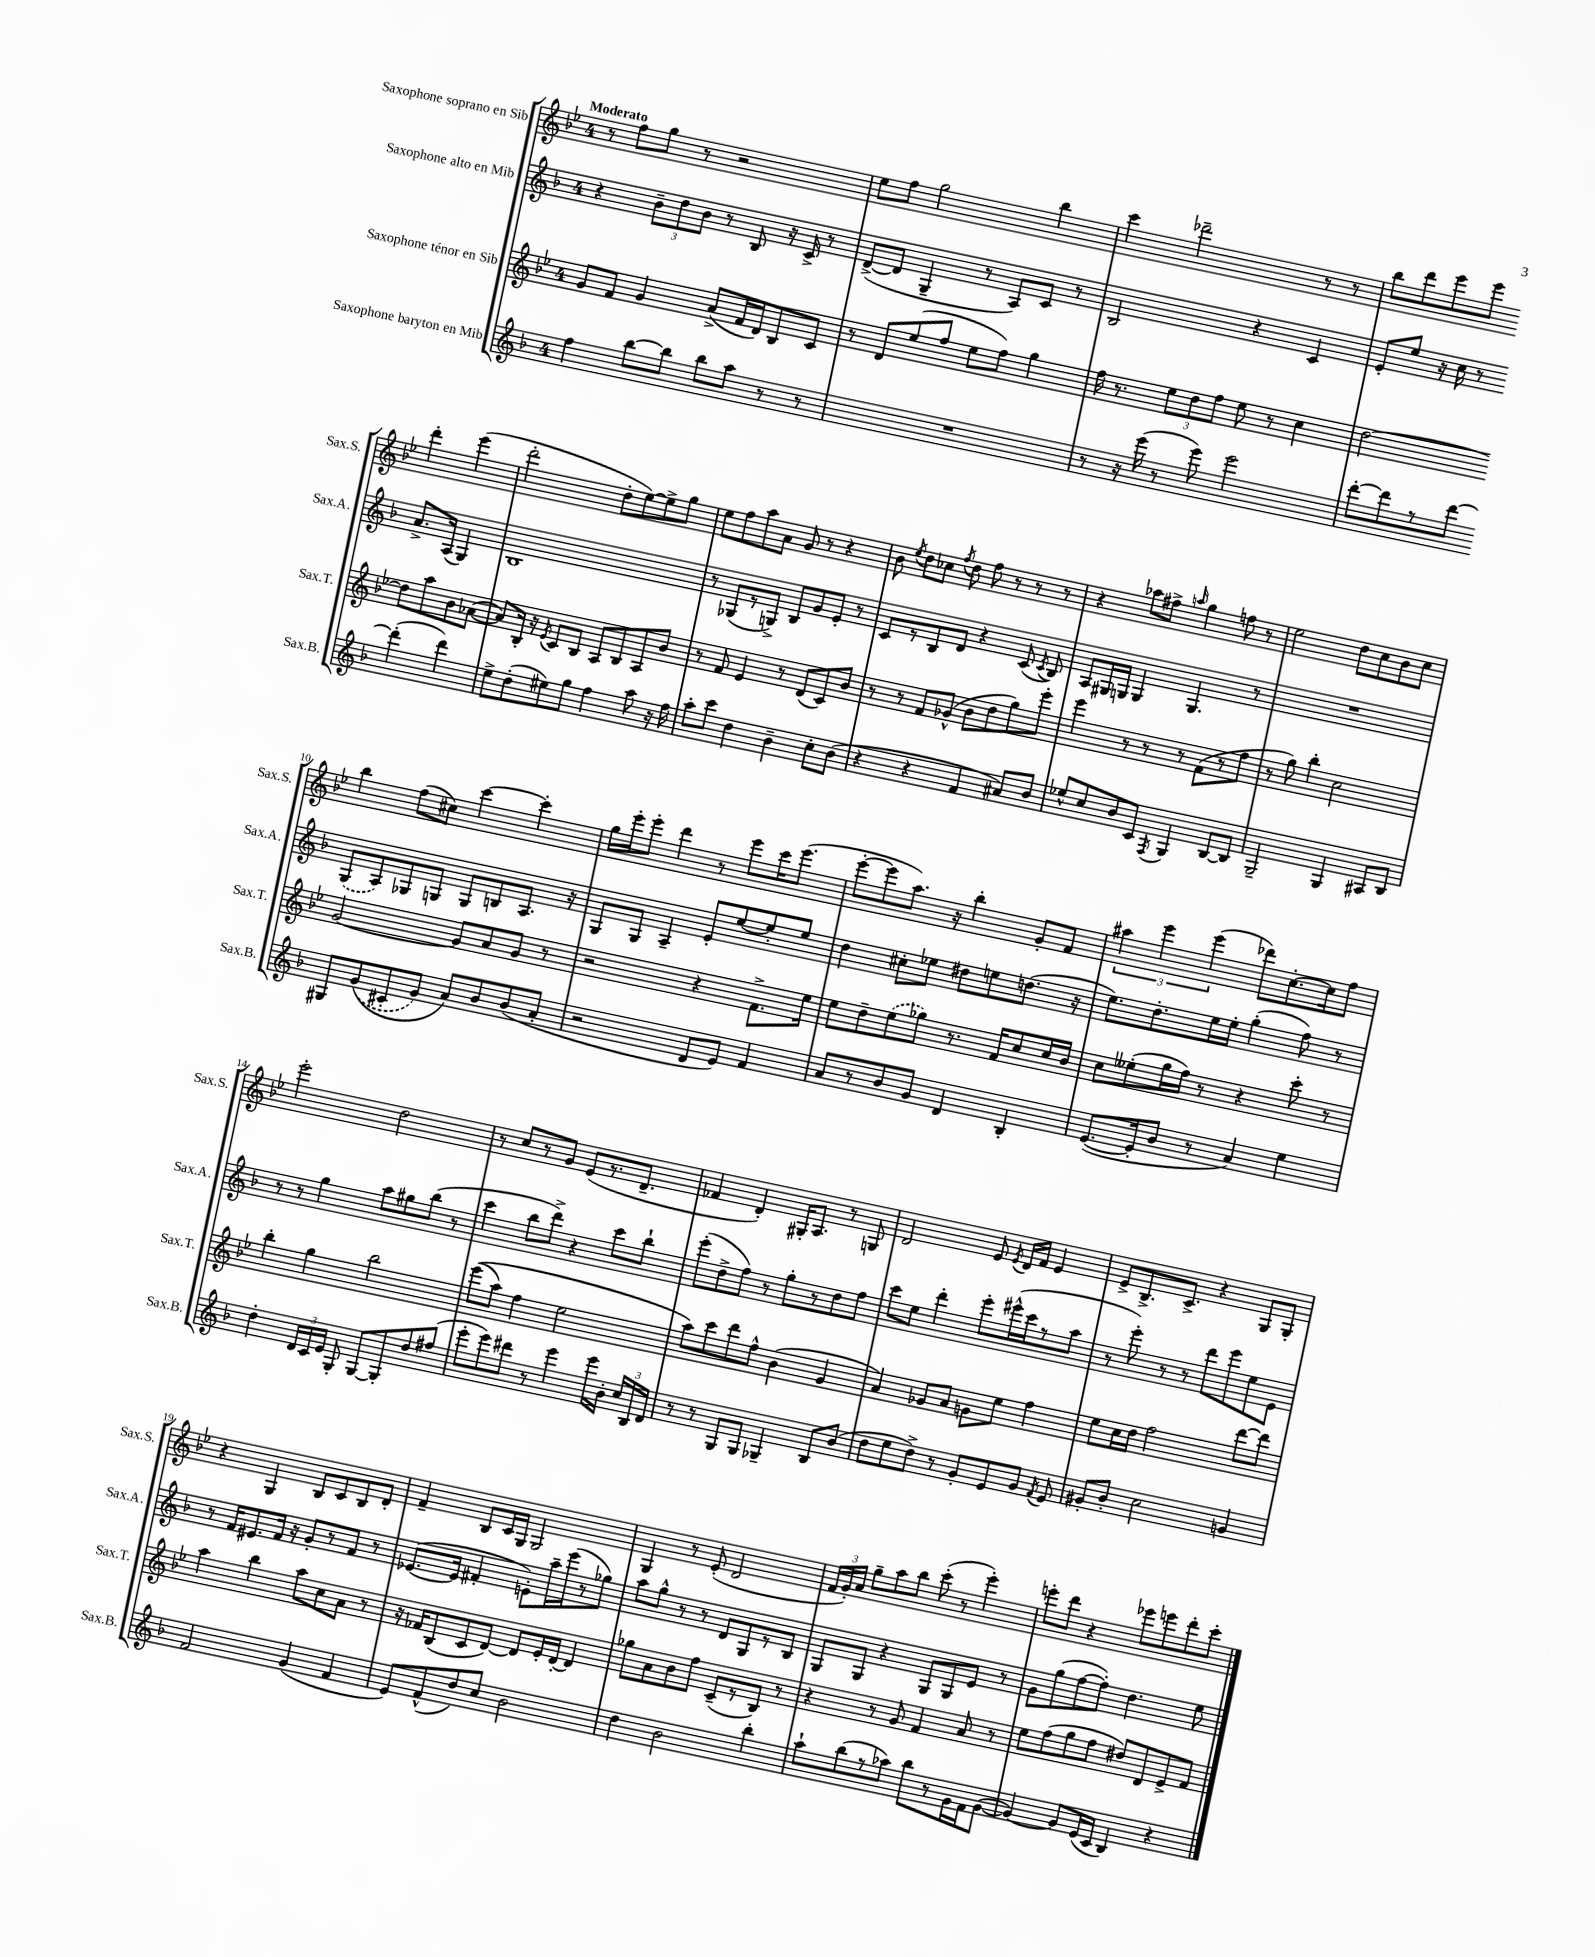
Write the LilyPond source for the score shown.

<<
\new StaffGroup <<
\new Staff = "s0" \with { instrumentName = "Saxophone soprano en Sib" shortInstrumentName = "Sax.S." } {
    \clef treble \key bes \major \once \override Staff.TimeSignature.style = #'single-digit \time 4/4 \tempo "Moderato"
    \autoBeamOff r8 f''8[ g''8] r8 r2 |
    ees''8[ f''8] g''2 bes''4 |
    c'''4 des'''2-- r8 r8 |
    bes''8[ d'''8 ees'''8 ees'''8] d'''4-. ees'''4( |
    d'''2-. d''8[-. ees''8~) ees''8-> g''8] |
    ees''8[ f''8 a''8 a'8] g'8 r8 r4 |
    bes'8 \acciaccatura { ees''8 } d''8[ ces''8] \acciaccatura { f''8 } d''8 f''8 r8 r8 r8 |
    r4 aes''8[ fis''8]-> \grace { a''16 } g''4 f''8 r8 |
    ees''2 d''8[ c''8 bes'8 c''8] |
    bes''4 f''8[( cis''8]) c'''4~ c'''4-. |
    g''16[ ees'''16-. ees'''8]-. d'''4 r8 ees'''8[ c'''16 ees'''8.]( |
    ees'''8[~-. ees'''8 a''8.]) r16 bes''4-. g'8[-. f'8] |
    \tuplet 3/2 { ais''4 ees'''4 ees'''4( } des'''8[) c''8.~-. c''16 f''8] |
    ees'''2-. d''2 |
    r8 c''8[ r8 g'8] ees'8[( r8. d'8.]-- |
    fes'4 d'4-.) gis16[-. a8.] r8 g8 |
    d'2 ees'8 \acciaccatura { ees'8 } d'16[ f'16] ees'4 |
    ees'8[-> bes8.-> c'8.]-> r4 g8[ g8]-. |
    r4 g4 bes8[ c'8 bes8 d'8]-. |
    f'4-- bes8[ c'16 g16] g2 |
    g4 r8 ees'8-.( d'2 |
    \tuplet 3/2 { f'16[ g'16-.) a'16] } g''8[-- a''8 bes''8] c'''8-.( r8 ees'''4-.) |
    e'''8[-. d'''8] r4 ees'''8[ e'''8 d'''8-. c'''8]-. \bar "|." |
}
\new Staff = "s1" \with { instrumentName = "Saxophone alto en Mib" shortInstrumentName = "Sax.A." } {
    \clef treble \key f \major \once \override Staff.TimeSignature.style = #'single-digit \time 4/4
    \autoBeamOff r4 \tuplet 3/2 { bes'8[-- d''8 bes'8] } r8 bes8 r16 c'16-> r8 |
    d'8[~->( d'8] g4-- r8 a8[) c'8] r8 |
    bes2 r4 c'4 |
    e'8[-. e''8] r16 c''16 r8 a'8.[-> a16]( g4) |
    bes1 |
    r8 ges8[( r8 g8]->) bes8[ g'8 e'8]-. r8 |
    c'8[ r8 bes8 d'8] r4 c'8( \acciaccatura { c'8 } bes8) |
    a8[ gis16 g16] g4 g4. r8 |
    R1 |
    \once \slurDashed g8[( a8) ges8 g8] g8[ b8 a8.] r16 |
    g8[ g8] a4-- e'8[-. e''8~ e''8-. e''8] |
    d''4 cis''8[-. ees''8] dis''8[ e''8 d''8.]( r16 |
    e''8.[) d''8.-. e''16 e''16]-. g''4-.( f''8) r8 |
    r8 r8 g''4 a''8[ gis''8 bes''8]( r8 |
    c'''4 bes''8[ d'''8]->) r4 c'''8[ bes''8]-! |
    e'''8[-.( d''8-> f''8]) r8 g''8[-. r8 d''8 f''8] |
    c'''8[ e''8] d'''4-. e'''8[-. eis'''16-^( c'''16 r8 a''8] |
    r8 e'''8-.) r8 r8 d'''8[ e'''8 e''8 e'8] |
    r8 f'16[ eis'8. f'16] r16 g'8[-. r8 f'8] r8 |
    ees'8.[~( ees'16] fis'4-. e'8[-.) a''16-- e'''16( r8 ges''8]) |
    a''8[ g''8]-^ r8 r8 d'8[ g8 r8 bes8] |
    g8[ g8] r4 g8[ g8 e'8] r8 |
    g'8[ g''8( f''8~ f''8]-.) d''4. e''8 \bar "|." |
}
\new Staff = "s2" \with { instrumentName = "Saxophone ténor en Sib" shortInstrumentName = "Sax.T." } {
    \clef treble \key bes \major \once \override Staff.TimeSignature.style = #'single-digit \time 4/4
    \autoBeamOff g'8[ f'8] g'4 a'8[->( f'16 d'16) bes8 c'8] |
    r8 d'8[ ees''8( f''8] ees''8[ f''8]) g''4 |
    f''16 r8. \tuplet 3/2 { ees''8[ d''8 f''8] } ees''8 r8 c''4 |
    d''2~ d''8[ a''8 bes'8 aes'8]~( |
    aes'8[) bes16]-. r16 \acciaccatura { ees'8 } c'8[ bes8] a8[ bes8 a8 bes'8] |
    r8 f'8 ees'4 r8 d'8[( c'8) bes'8] |
    r8 r8 f'8[ ges'8]-^( bes'8[ d''8 g''8) ees'''8]-. |
    ees'''4 r8 r8 r8 f'8[( r8 f''8] |
    r8 g''8) bes''4-. c''2 |
    g'2~ g'8[ a'8 g'8] r8 |
    r2 r4 f'8.[-> ees''16] |
    ees''8[ d''8-- \once \slurDashed ees''8( ges''8]) r8. f'16[ c''8 c''16 bes'16] |
    c''8[ eeses''8-.( g''16 f''16]) r8 r4 c'''8-. r8 |
    bes''4-. g''4 bes''2 |
    ees'''8[(\( a''8]) f''4 ees''2 |
    a''8[\) c'''8 d'''8 f''8]-^ bes'4( g'4 |
    a'4) ges'8[ a'8] g'8[ ees''8] f''4 |
    ees''8[ c''16 d''16] f''2 d'''8[~ d'''8] |
    a''4 bes''4 a''8[ c''8 a'8] r8 |
    r16 fes'16[ bes8( c'8 d'8]~) d'8[ ees'16-. d'16]~-. d'4 |
    ges''8[ a'8 bes'8 f''8] c'8[--( r8 bes8]) r8 |
    r4 r8 g'8 f'4 a'8 r8 |
    ees''8[ f''8( g''8 f''8] dis''8[) d'8 ees'8-> f'8] \bar "|." |
}
\new Staff = "s3" \with { instrumentName = "Saxophone baryton en Mib" shortInstrumentName = "Sax.B." } {
    \clef treble \key f \major \once \override Staff.TimeSignature.style = #'single-digit \time 4/4
    \autoBeamOff f''4 bes''8[~ bes''8] bes''8[ a''8] r8 r8 |
    R1 |
    r8 r16 e'''16( r8 e'''8) e'''2 |
    d'''8[~-. d'''8 r8 d'''8]~ d'''4-.( d'''4) |
    e''8[-> d''8-.( eis''8) g''8] f''4 a''8 r16 f''16 |
    a''8[-. c'''8] d''4 bes'4-- c''8[-. bes'8]( |
    r4 r4 f'4 ais'8[) bes'8] |
    ees''8[-^ c''8 bes'8 c'8] \acciaccatura { f8 } g4 bes8[~ bes8] |
    g2-- g4 ais8[ bes8] |
    gis8[ \once \slurDashed g'8(\( cis'8-. g'8]) a'8[\) bes'8 bes'8( a'8]-. |
    r2 d'8[ e'8]) f'4 |
    a'8[ r8 bes'8 g'8] d'4 bes4-. |
    e'8.[~( e'16-. bes'8] r8 a'4) e''4 |
    d''4-. \tuplet 3/2 { d'16[ c'16 e'16] } g8-. g8[~ g8-. d''8 fis''8]( |
    e'''8[-. e'''8) dis'''8] r8 e'''4 e'''16[ bes'16]-. \tuplet 3/2 { c''16[ bes16 d'16] } |
    r8 r8 g8[ g8] ges4-- bes8[ bes'8]( |
    d''8[ e''8 d''8]->) r8 g'8[-. e'8 g'8] \acciaccatura { f'8 } e'8 |
    gis'8[-. bes'8]-. c''2 g'4 |
    f'2 g'4( f'4 |
    e'8[) f'8-^( d''8) c''8] bes'2 |
    d''4 bes'2 bes''4-. |
    a''8[-! bes''8( r8 aes''8]) bes''8[ r8 g'16 f'16 g'8]~( |
    g'4~) g'8[ e'16( c'16] bes4) r4 \bar "|." |
}
>>
>>
